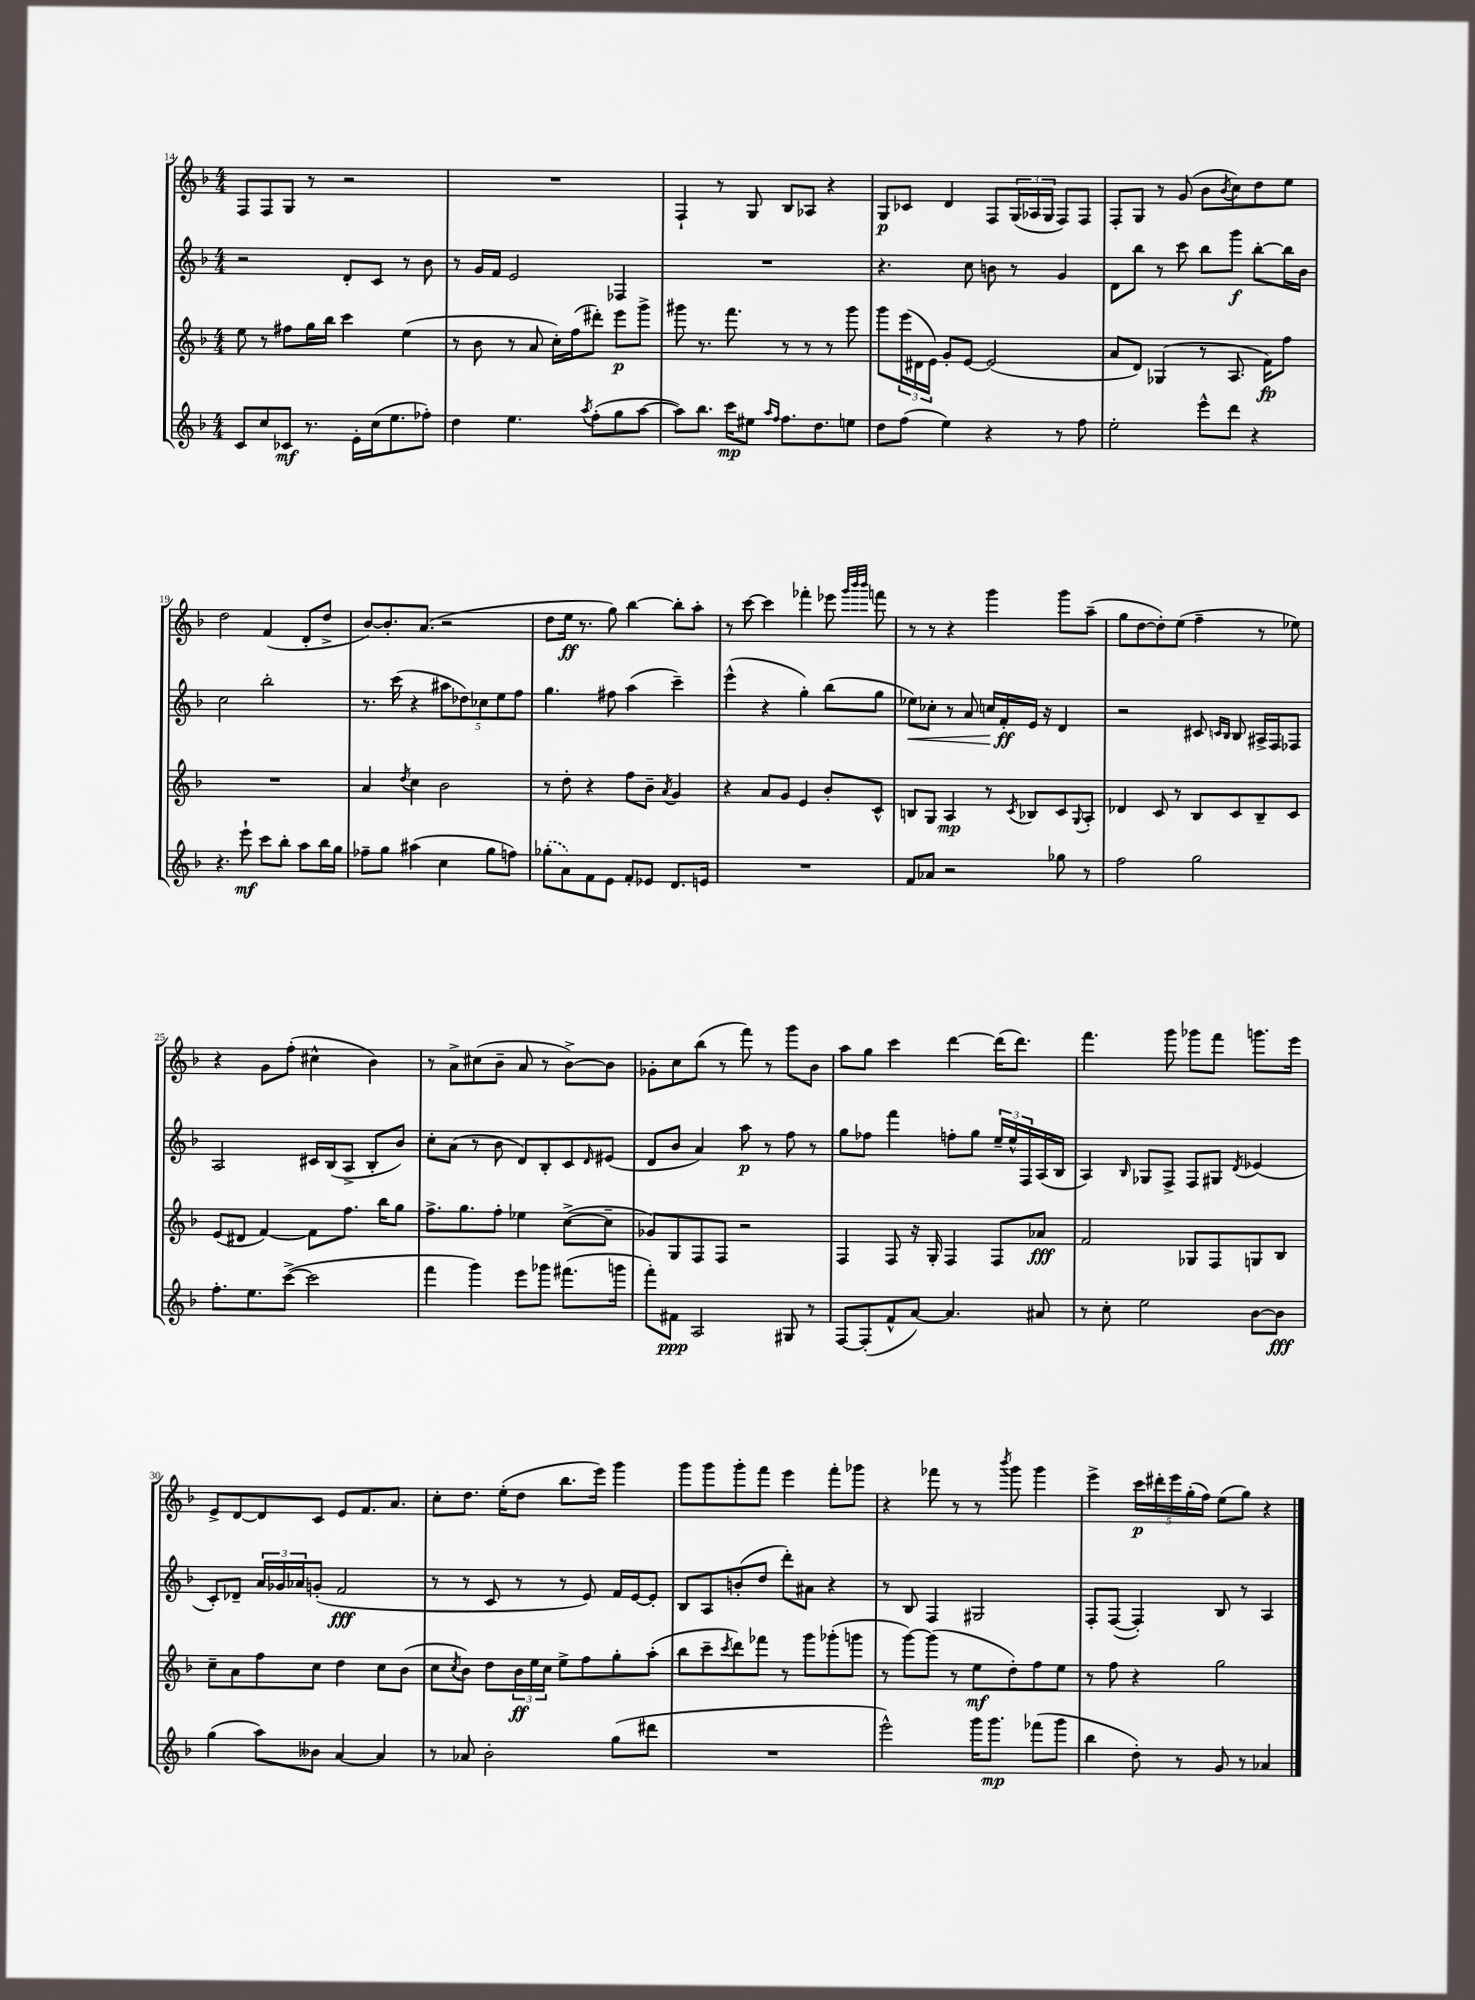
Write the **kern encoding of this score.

**kern	**dynam	**kern	**dynam	**kern	**dynam	**kern	**dynam
*part4	*part4	*part3	*part3	*part2	*part2	*part1	*part1
*staff4	*staff4	*staff3	*staff3	*staff2	*staff2	*staff1	*staff1
*clefG2	*	*clefG2	*	*clefG2	*	*clefG2	*
*k[b-]	*	*k[b-]	*	*k[b-]	*	*k[b-]	*
*M4/4	*	*M4/4	*	*M4/4	*	*M4/4	*
=14	=14	=14	=14	=14	=14	=14	=14
8c/L	.	8ee\	.	2r	.	8F/L	.
8cc/	.	8r	.	.	.	8F/	.
8c-X/J	mf	8ff#X\L	.	.	.	8G/J	.
8.r	.	16gg\L	.	.	.	8r	.
.	.	16bb-\JJ	.	.	.	.	.
.	.	4ccc\	.	8d'/L	.	2r	.
16e'\LL	.	.	.	.	.	.	.
(16cc\J	.	.	.	8c/J	.	.	.
8.ee\	.	.	.	.	.	.	.
.	.	(4ee\	.	8r	.	.	.
8ff-X'\J)	.	.	.	8b-\	.	.	.
=15	=15	=15	=15	=15	=15	=15	=15
4dd\	.	8r	.	8r	.	1r	.
.	.	8b-\	.	16g/LL	.	.	.
.	.	.	.	16f/JJ	.	.	.
4.ee\	.	8r	.	2e/	.	.	.
.	.	8a/	.	.	.	.	.
.	.	16cc'\LL)	.	.	.	.	.
.	.	(16ff\J	.	.	.	.	.
8qaa/	.	.	.	.	.	.	.
(8ff'\L	.	8ddd#X'\J)	.	.	.	.	.
8gg\	.	8eee\L	p	4F-X/	.	.	.
[8aa\J	.	8ggg^\J	.	.	.	.	.
=16	=16	=16	=16	=16	=16	=16	=16
8aa\L])	.	8ggg#X\	.	1r	.	4F`/	.
8.bb-\J	.	8.r	.	.	.	.	.
.	.	.	.	.	.	8r	.
16ccc\KL	mp	8.fff\	.	.	.	.	.
8ee#X\J	.	.	.	.	.	8G/	.
16qqaa/LL	.	.	.	.	.	.	.
16qqff/JJ	.	.	.	.	.	.	.
8.ff\L	.	8r	.	.	.	8B-/L	.
.	.	8r	.	.	.	8A-X/J	.
8.dd\	.	.	.	.	.	.	.
.	.	8r	.	.	.	4r	.
8een\J	.	8ggg#\	.	.	.	.	.
=17	=17	=17	=17	=17	=17	=17	=17
8dd\L	.	8ggg\L	.	4.r	.	8G/L	p
(8ff\J	.	(24eee\L	.	.	.	8c-X/J	.
.	.	24d#X\	.	.	.	.	.
.	.	24e\JJ)	.	.	.	.	.
4ee\)	.	8g'/L	.	.	.	4d/	.
.	.	[8e/J	.	8cc\	.	.	.
4r	.	(2e/]	.	8bn\	.	8F/L	.
.	.	.	.	8r	.	(24G/L	.
.	.	.	.	.	.	24A-X/	.
.	.	.	.	.	.	24G/JJ	.
8r	.	.	.	4g/	.	8F/L)	.
8ff\	.	.	.	.	.	8F/J	.
=18	=18	=18	=18	=18	=18	=18	=18
2ee'\	.	8a/L	.	8d\L	.	8F'/L	.
.	.	8d/J)	.	8bb-\J	.	8G/J	.
.	.	(4G-X/	.	8r	.	8r	.
.	.	.	.	8ccc\	.	(8g/	.
8eee^^\L	.	8r	.	8bb-\L	.	8b-\L	.
.	.	.	.	.	.	8qb-/	.
8ddd\J	.	8.A/	.	8ggg\J	f	8cc\)	.
4r	.	.	.	[8bb-'\L	.	8dd\	.
.	.	16f\KL)	fp	.	.	.	.
.	.	8ff\J	.	16bb-\L]	.	8ee\J	.
.	.	.	.	16b-\JJ	.	.	.
!!LO:LB:g=z
=19	=19	=19	=19	=19	=19	=19	=19
4.r	.	1r	.	2cc\	.	2dd\	.
8eee`\	mf	.	.	.	.	.	.
8ccc\L	.	.	.	2bb-'\	.	(4f/	.
8bb-'\J	.	.	.	.	.	.	.
8aa\L	.	.	.	.	.	8d'/L	.
16bb-\L	.	.	.	.	.	8dd^/J	.
16gg\JJ	.	.	.	.	.	.	.
=20	=20	=20	=20	=20	=20	=20	=20
8ff-X~\L	.	4a/	.	8.r	.	[8b-/L)	.
8gg\J	.	.	.	.	.	8.b-'/]	.
.	.	.	.	(16ccc\	.	.	.
.	.	8qdd/	.	.	.	.	.
(4aa#X\	.	4cc\	.	4r	.	.	.
.	.	.	.	.	.	(8.a/J	.
4cc\	.	2b-\	.	10aa#X\L	.	2r	.
.	.	.	.	10dd-X\)	.	.	.
.	.	.	.	10cc-X\	.	.	.
8gg\L	.	.	.	.	.	.	.
.	.	.	.	10ee\	.	.	.
8ffn\J)	.	.	.	.	.	.	.
.	.	.	.	10ff\J	.	.	.
=21	=21	=21	=21	=21	=21	=21	=21
(8gg-X'\L	.	8r	.	4.gg\	.	8dd\L	.
8a\)	.	8dd'\	.	.	.	16ee\Jk	ff
.	.	.	.	.	.	8.r	.
8f\	.	4r	.	.	.	.	.
8e\J	.	.	.	8ff#X\	.	8gg\)	.
8f'/L	.	8ff\L	.	(4aa\	.	[4bb-\	.
8e-X/J	.	8b-~\J	.	.	.	.	.
.	.	8qa/	.	.	.	.	.
8.d/L	.	4g/	.	4ccc~\)	.	8bb-'\L]	.
.	.	.	.	.	.	8aa'\J	.
16en/Jk	.	.	.	.	.	.	.
=22	=22	=22	=22	=22	=22	=22	=22
1r	.	4r	.	(4eee^^\	.	8r	.
.	.	.	.	.	.	[8ccc\	.
.	.	8a/L	.	4r	.	4ccc\]	.
.	.	8g/J	.	.	.	.	.
.	.	4e/	.	4gg'\)	.	4fff-X'\	.
.	.	8b-'/L	.	(8bb-\L	.	8eee-X\	.
.	.	.	.	.	.	32qqggg/LLL	.
.	.	.	.	.	.	32qqbbb-/	.
.	.	.	.	.	.	32qqbbb-/JJJ	.
.	.	8c^^/J	.	8gg\J	.	8fffn\	.
=23	=23	=23	=23	=23	=23	=23	=23
!	!	!	!	!	!LO:HP:b	!	!
8f/L	.	8Bn/L	.	8ee-X\L)	<	8r	.
8a-X/J	.	8G/J	.	8cc-X'\J	.	8r	.
2r	.	4A/	mp	8r	.	4r	.
.	.	.	.	8a/	.	.	.
.	.	8r	.	16ccn/LL	.	4ggg\	.
.	.	.	.	16f'/	ff	.	.
.	.	8qc/	.	.	.	.	.
.	.	8B-X/L	.	16e/JJ	[	.	.
.	.	.	.	16r	.	.	.
8gg-X\	.	8c/	.	4d/	.	8ggg\L	.
.	.	8qqG/	.	.	.	.	.
8r	.	8A'/J	.	.	.	(8aa~\J	.
=24	=24	=24	=24	=24	=24	=24	=24
2ff\	.	4d-X/	.	2r	.	8gg\L	.
.	.	.	.	.	.	[8dd\	.
.	.	8c/	.	.	.	8dd'\])	.
.	.	8r	.	.	.	(8ee\J	.
2gg\	.	8B-/L	.	8c#X/	.	4ff~\	.
.	.	.	.	16qqcn/LL	.	.	.
.	.	.	.	16qqB-/JJ	.	.	.
.	.	8c/	.	8B-/	.	.	.
.	.	8B-~/	.	16A#X^/LL	.	8r	.
.	.	.	.	16F/J	.	.	.
.	.	8c/J	.	8F-X/J	.	8ee-X\)	.
!!LO:LB:g=z
=25	=25	=25	=25	=25	=25	=25	=25
8.ff'\L	.	(8e/L	.	2A/	.	4r	.
.	.	8d#X/J	.	.	.	.	.
8.ee\	.	.	.	.	.	.	.
.	.	[4f/)	.	.	.	8g\L	.
([8ccc^\J	.	.	.	.	.	(8ff'\J	.
2ccc\]	.	8f\L]	.	16c#X/LL	.	4cc#X^^\	.
.	.	.	.	(16B-/J	.	.	.
.	.	8.ff\J	.	8A^/J	.	.	.
.	.	.	.	8B-'/L	.	4b-\)	.
.	.	16bb-\KL	.	.	.	.	.
.	.	8gg\J	.	8b-/J)	.	.	.
=26	=26	=26	=26	=26	=26	=26	=26
4fff\	.	8.ff^\L	.	8cc'\L	.	8r	.
.	.	.	.	(8a\J	.	8a^\L	.
.	.	8.gg\	.	.	.	.	.
4ggg\)	.	.	.	8r	.	(8cc#X\	.
.	.	8ff'\J	.	8b-\	.	8b-~\J	.
8eee\L	.	4ee-X\	.	8d/L)	.	8a/	.
8ggg-X\J	.	.	.	8B-'/	.	8r	.
(8.fff#X\L	.	([8cc^\L	.	8c/	.	[8b-^\L)	.
.	.	.	.	16qqd/	.	.	.
.	.	8cc~\J]	.	(8e#X/J	.	8b-\J]	.
16gggn\Jk	.	.	.	.	.	.	.
=27	=27	=27	=27	=27	=27	=27	=27
8fff'\L)	.	8g-X/L)	.	8d/L	.	8g-X'\L	.
8f#X\J	ppp	8G/	.	8b-/J	.	8cc\	.
2A/	.	8F/	.	4a/)	.	(8bb-\J	.
.	.	8F/J	.	.	.	8r	.
.	.	2r	.	8aa\	p	8fff\)	.
.	.	.	.	8r	.	8r	.
8G#X/	.	.	.	8ff\	.	8ggg\L	.
8r	.	.	.	8r	.	8b-\J	.
=28	=28	=28	=28	=28	=28	=28	=28
[8F/L	.	4F/	.	8gg\L	.	8aa\L	.
(8F'/]	.	.	.	8ff-X\J	.	8gg\J	.
8f^^/	.	8F/	.	4fff\	.	4ccc\	.
[8a/J)	.	16r	.	.	.	.	.
.	.	16G'/	.	.	.	.	.
4.a/]	.	4F/	.	8ffn'\L	.	[4ddd\	.
.	.	.	.	8gg\J	.	.	.
.	.	8F/L	.	24ee~/LL	.	(16ddd\KL]	.
.	.	.	.	24ee^^/	.	.	.
.	.	.	.	.	.	8.ddd\J)	.
.	.	.	.	24F/	.	.	.
8a#X/	.	8a-X/J	fff	(16A/	.	.	.
.	.	.	.	16B-/JJ	.	.	.
=29	=29	=29	=29	=29	=29	=29	=29
8r	.	2f/	.	4A/)	.	4.fff\	.
8cc'\	.	.	.	.	.	.	.
.	.	.	.	16qqB-/	.	.	.
2ee\	.	.	.	8G-X/L	.	.	.
.	.	.	.	8F^/J	.	8ggg\	.
.	.	8G-X/L	.	8F/L	.	8ggg-X\L	.
.	.	8F/	.	8G#X/J	.	8fff\J	.
.	.	.	.	8qd/	.	.	.
[8b-\L	.	8Gn/	.	(4e-X/	.	8.gggn\L	.
8b-\J]	fff	8B-/J	.	.	.	.	.
.	.	.	.	.	.	16eee\Jk	.
!!LO:LB:g=z
=30	=30	=30	=30	=30	=30	=30	=30
(4gg\	.	8cc~\L	.	8c'/L)	.	8e^/L	.
.	.	8a\	.	8d-X~/J	.	[8d/	.
8aa\L)	.	8ff\	.	24a/LL	.	8d/]	.
.	.	.	.	24g-X/	.	.	.
.	.	.	.	24a-X/J	.	.	.
8b--X\J	.	8cc\J	.	(8gn'/J	.	8c/J	.
[4a/	.	4dd\	.	2f/	fff	8e/L	.
.	.	.	.	.	.	8.f/	.
4a/]	.	8cc\L	.	.	.	.	.
.	.	.	.	.	.	8.a/J	.
.	.	(8b-\J	.	.	.	.	.
=31	=31	=31	=31	=31	=31	=31	=31
8r	.	8cc\L	.	8r	.	8cc'\L	.
.	.	8qcc/	.	.	.	.	.
8a-X/	.	8b-\J)	.	8r	.	8.dd\J	.
2b-'\	.	8dd\L	.	8c/	.	.	.
.	.	.	.	.	.	(16ee'\KL	.
.	.	24b-\L	ff	8r	.	8dd\J	.
.	.	24ee\	.	.	.	.	.
.	.	24cc\JJ	.	.	.	.	.
.	.	8ee^\L	.	8r	.	8.bb-\L	.
.	.	8ff\	.	8e/)	.	.	.
.	.	.	.	.	.	16eee\Jk)	.
(8gg\L	.	8gg'\	.	16f/LL	.	4ggg\	.
.	.	.	.	[16e/J	.	.	.
8ddd#X\J	.	(8aa'\J	.	8e'/J]	.	.	.
=32	=32	=32	=32	=32	=32	=32	=32
1r	.	8bb-\L	.	8B-/L	.	8ggg\L	.
.	.	8ccc~\	.	8A/	.	8ggg\	.
.	.	8qccc/	.	.	.	.	.
.	.	8ddd\)	.	(8bn'/	.	8ggg'\	.
.	.	8fff-X\J	.	8dd/J	.	8fff\J	.
.	.	8r	.	8ddd'\L)	.	4eee\	.
.	.	8ggg\L	.	8a#X\J	.	.	.
.	.	(8ggg-X'\	.	4r	.	8fff'\L	.
.	.	8gggn\J	.	.	.	8ggg-X\J	.
=33	=33	=33	=33	=33	=33	=33	=33
2eee^^\)	.	8r	.	8r	.	4r	.
.	.	[8ggg\L)	.	8B-/	.	.	.
.	.	(8ggg\J]	.	4F/	.	8fff-X\	.
.	.	8r	.	.	.	8r	.
16ggg\KL	.	8ee\L	mf	2G#X/	.	8r	.
8.ggg\J	mp	.	.	.	.	.	.
.	.	.	.	.	.	8qbbb-/	.
.	.	8dd'\)	.	.	.	8ggg\	.
(8fff-X\L	.	8ff\	.	.	.	4ggg\	.
8ggg\J	.	8ee\J	.	.	.	.	.
=34	=34	=34	=34	=34	=34	=34	=34
4bb-\	.	8r	.	8F'/L	.	4eee^\	.
.	.	8ff\	.	([8F/J	.	.	.
8dd'\)	.	4r	.	4F'/])	.	20ccc\LL	p
.	.	.	.	.	.	20ddd#X'\	.
.	.	.	.	.	.	20eee\	.
8r	.	.	.	.	.	.	.
.	.	.	.	.	.	(20gg'\	.
.	.	.	.	.	.	20ff\JJ)	.
8g/	.	2gg\	.	8B-/	.	(8ee\L	.
8r	.	.	.	8r	.	8gg\J)	.
4a-X/	.	.	.	4A/	.	4r	.
==	==	==	==	==	==	==	==
*-	*-	*-	*-	*-	*-	*-	*-
